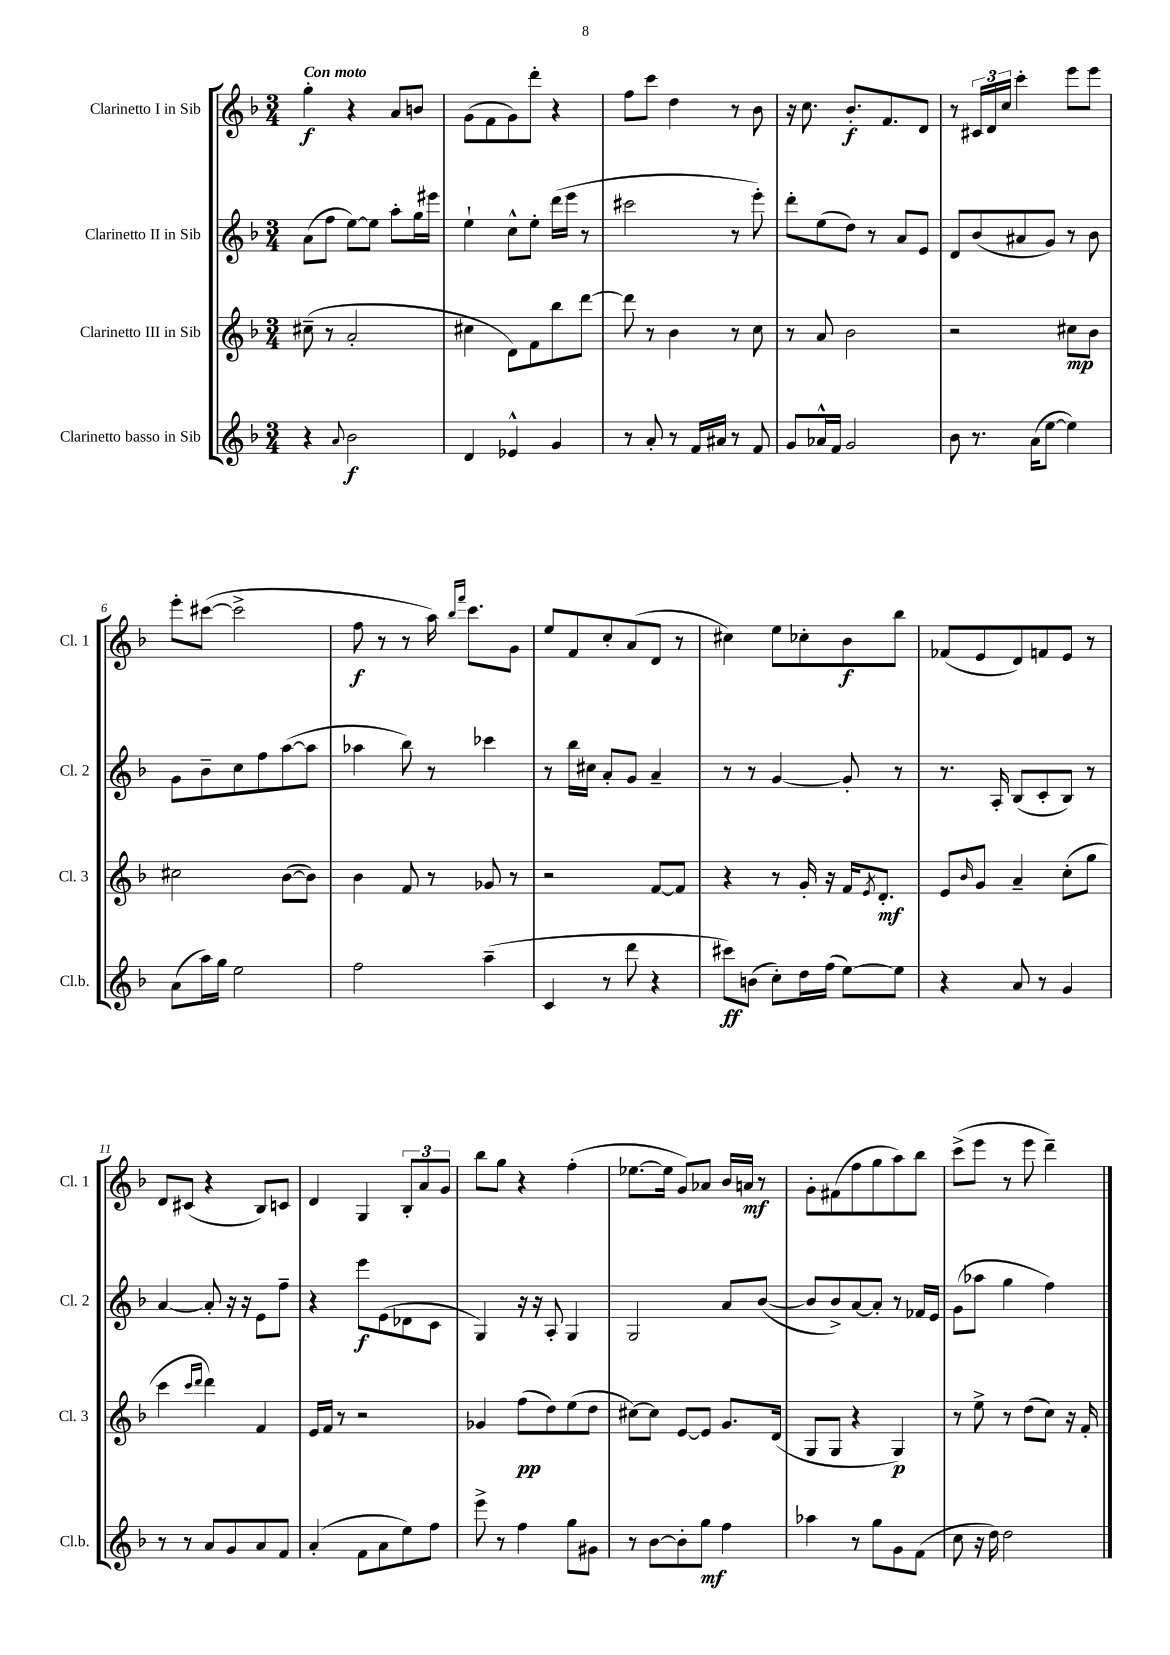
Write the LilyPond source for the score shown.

<<
\new StaffGroup <<
\new Staff = "s0" \with { instrumentName = "Clarinetto I in Sib" shortInstrumentName = "Cl. 1" } {
    \clef treble \key f \major \numericTimeSignature \time 3/4 \tempo "Con moto"
    g''4-.\f r4 a'8 b'8 |
    g'8( f'8 g'8) d'''8-. r4 |
    f''8 c'''8 d''4 r8 bes'8 |
    r16 c''8. bes'8.-.\f f'8. d'8 |
    r8 \tuplet 3/2 { cis'16 d'16 c''16 } c'''4-. e'''8 e'''8 |
    e'''8-. cis'''8~( cis'''2-> |
    f''8\f r8 r8 a''16) \grace { bes''16 f'''16 } c'''8. g'8 |
    e''8 f'8 c''8-. a'8( d'8 r8 |
    cis''4) e''8 ces''8-. bes'8\f bes''8 |
    fes'8( e'8 d'8) f'8 e'8 r8 |
    d'8 cis'8( r4 bes8) c'8 |
    d'4 g4 \tuplet 3/2 { bes8-. a'8 g'8 } |
    bes''8 g''8 r4 f''4-.( |
    ees''8.~ ees''16 g'8) aes'8 bes'16 a'16\mf r8 |
    g'8-. fis'8( f''8 g''8 a''8) bes''8 |
    c'''8->( e'''8 r8 e'''8 d'''4--) \bar "|." |
}
\new Staff = "s1" \with { instrumentName = "Clarinetto II in Sib" shortInstrumentName = "Cl. 2" } {
    \clef treble \key f \major \numericTimeSignature \time 3/4
    a'8( f''8 e''8~) e''8 a''8-. g''16 eis'''16 |
    e''4-! c''8-^ e''8-. d'''16( e'''16 r8 |
    cis'''2 r8 e'''8-.) |
    d'''8-. e''8( d''8) r8 a'8 e'8 |
    d'8 bes'8( ais'8 g'8) r8 bes'8 |
    g'8 bes'8-- c''8 f''8 a''8~( a''8 |
    aes''4 bes''8) r8 ces'''4 |
    r8 bes''16 cis''16 a'8-. g'8 a'4-- |
    r8 r8 g'4~ g'8-. r8 |
    r8. a16-. bes8( c'8-. bes8) r8 |
    a'4~ a'8-. r16 r16 e'8 f''8-- |
    r4 e'''8\f e'8( des'8 c'8 |
    g4) r16 r16 a8-. g4 |
    g2 a'8 bes'8~( |
    bes'8 bes'8->) a'8~ a'8-. r8 fes'16 e'16 |
    g'8( aes''8 g''4 f''4) \bar "|." |
}
\new Staff = "s2" \with { instrumentName = "Clarinetto III in Sib" shortInstrumentName = "Cl. 3" } {
    \clef treble \key f \major \numericTimeSignature \time 3/4
    cis''8--( r8 a'2-. |
    cis''4 d'8) f'8 bes''8 d'''8~ |
    d'''8 r8 bes'4 r8 c''8 |
    r8 a'8 bes'2 |
    r2 cis''8\mp bes'8 |
    cis''2 bes'8~( bes'8) |
    bes'4 f'8 r8 ges'8 r8 |
    r2 f'8~ f'8 |
    r4 r8 g'16-. r16 f'16 \acciaccatura { e'8 } d'8.-.\mf |
    e'8 \grace { bes'16 } g'8 a'4-- c''8-.( g''8 |
    c'''4 \grace { c'''16 d'''16 } d'''4) f'4 |
    e'16 f'16 r8 r2 |
    ges'4 f''8\pp( d''8) e''8( d''8 |
    cis''8~) cis''8 e'8~ e'8 g'8. d'16( |
    g8 g8 r4 g4\p) |
    r8 e''8-> r8 d''8( c''8) r16 f'16-. \bar "|." |
}
\new Staff = "s3" \with { instrumentName = "Clarinetto basso in Sib" shortInstrumentName = "Cl.b." } {
    \clef treble \key f \major \numericTimeSignature \time 3/4
    r4 \appoggiatura { a'8 } bes'2\f |
    d'4 ees'4-^ g'4 |
    r8 a'8-. r8 f'16 ais'16 r8 f'8 |
    g'8 aes'16-^ f'16 g'2 |
    bes'8 r8. a'16( e''8~ e''4) |
    a'8( a''16) g''16 e''2 |
    f''2 a''4--( |
    c'4 r8 d'''8 r4 |
    cis'''8\ff) b'8( c''8-.) d''16 f''16( e''8~) e''8 |
    r4 a'8 r8 g'4 |
    r8 r8 a'8 g'8 a'8 f'8 |
    a'4-.( f'8 a'8 e''8) f''8 |
    e'''8-> r8 f''4 g''8 gis'8 |
    r8 bes'8~ bes'8-. g''8\mf f''4 |
    aes''4 r8 g''8 g'8 f'8( |
    c''8 r16 d''16) d''2 \bar "|." |
}
>>
>>
